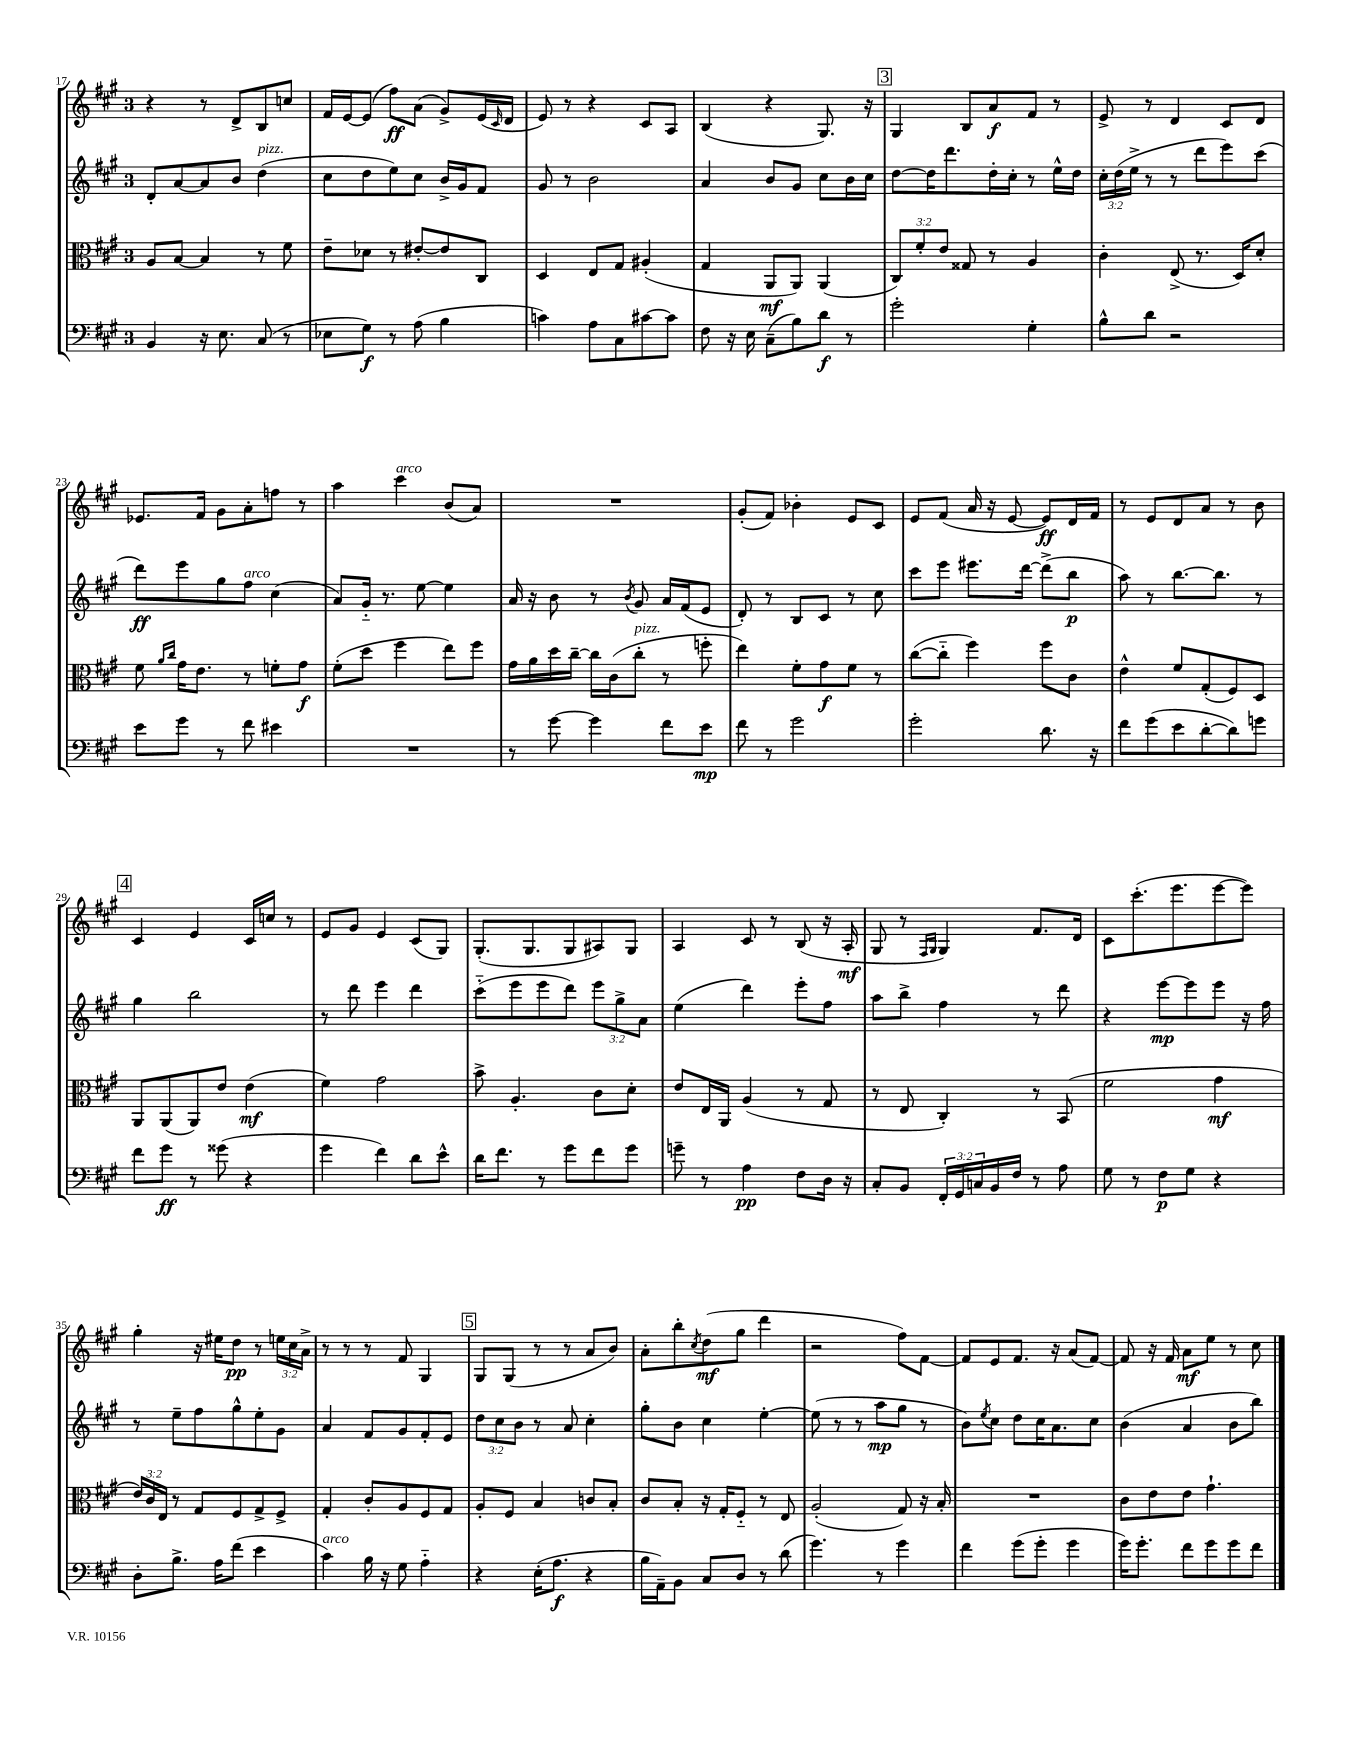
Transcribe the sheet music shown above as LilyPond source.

<<
\new StaffGroup <<
\new Staff = "s0" {
    \clef treble \key a \major \once \override Staff.TimeSignature.style = #'single-digit \time 3/4 \override Staff.TupletNumber.text = #tuplet-number::calc-fraction-text
    r4 r8 d'8-> b8 c''8 |
    fis'16 e'16~ e'8( fis''8\ff) a'8( gis'8->) e'16( \grace { cis'16 } d'16 |
    e'8) r8 r4 cis'8 a8 |
    b4( r4 gis8.) r16 |
    \mark \markup { \box "3" } gis4 b8 a'8\f fis'8 r8 |
    e'8-> r8 d'4 cis'8 d'8 |
    ees'8. fis'16 gis'8 a'8-. f''8 r8 |
    a''4 cis'''4^\markup { \italic "arco" } b'8( a'8) |
    R2. |
    gis'8-.( fis'8) bes'4-. e'8 cis'8 |
    e'8 fis'8( a'16 r16 e'8~ e'8\ff) d'16 fis'16 |
    r8 e'8 d'8 a'8 r8 b'8 |
    \mark \markup { \box "4" } cis'4 e'4 cis'16 c''16 r8 |
    e'8 gis'8 e'4 cis'8( gis8) |
    gis8.-.( gis8. gis8 ais8) gis8 |
    a4 cis'8 r8 b8( r16 a16-.\mf |
    gis8 r8 \grace { fis16 gis16 } gis4) fis'8. d'16 |
    cis'8 cis'''8.-.( e'''8. e'''8~ e'''8) |
    gis''4-. r16 eis''16 d''8\pp r8 \tuplet 3/2 { e''16 cis''16 a'16-> } |
    r8 r8 r8 fis'8 gis4 |
    \mark \markup { \box "5" } gis8 gis8( r8 r8 a'8 b'8) |
    a'8-. b''8-. \acciaccatura { cis''8 } d''8\mf( gis''8 d'''4 |
    r2 fis''8) fis'8~ |
    fis'8 e'8 fis'8. r16 a'8( fis'8~) |
    fis'8 r16 fis'16 a'8\mf e''8 r8 cis''8 \bar "|." |
}
\new Staff = "s1" {
    \clef treble \key a \major \once \override Staff.TimeSignature.style = #'single-digit \time 3/4 \override Staff.TupletNumber.text = #tuplet-number::calc-fraction-text
    d'8-. a'8~ a'8 b'8 d''4^\markup { \italic "pizz." }( |
    cis''8 d''8 e''8) cis''8 b'16-> gis'16 fis'8 |
    gis'8 r8 b'2 |
    a'4 b'8 gis'8 cis''8 b'16 cis''16 |
    \mark \markup { \box "3" } d''8~ d''16 d'''8. d''16-. cis''16-. r8 e''16-^ d''16 |
    \tuplet 3/2 { cis''16-. d''16( e''16-> } r8 r8 d'''8 e'''8) cis'''8( |
    d'''8\ff) e'''8 gis''8 fis''8^\markup { \italic "arco" } cis''4( |
    a'8) gis'16-_ r8. e''8~ e''4 |
    a'16 r16 b'8 r8 \acciaccatura { b'8 } gis'8 a'16 fis'16( e'8 |
    d'8-.) r8 b8 cis'8 r8 cis''8 |
    cis'''8 e'''8 eis'''8. d'''16~ d'''8->( b''8\p |
    a''8) r8 b''8.~ b''8. r8 |
    \mark \markup { \box "4" } gis''4 b''2 |
    r8 d'''8 e'''4 d'''4 |
    cis'''8-_( e'''8 e'''8 d'''8) \tuplet 3/2 { e'''8 gis''8-> a'8 } |
    e''4( d'''4) e'''8-. fis''8 |
    a''8 b''8-> fis''4 r8 d'''8 |
    r4 e'''8~\mp e'''8 e'''8 r16 fis''16 |
    r8 e''8-- fis''8 gis''8-^ e''8-. gis'8 |
    a'4 fis'8 gis'8 fis'8-. e'8 |
    \mark \markup { \box "5" } \tuplet 3/2 { d''8 cis''8 b'8 } r8 a'8 cis''4-. |
    gis''8-. b'8 cis''4 e''4~-. |
    e''8( r8 r8 a''8\mp gis''8 r8 |
    b'8) \acciaccatura { e''8 } cis''8 d''8 cis''16 a'8. cis''8 |
    b'4( a'4 b'8 b''8) \bar "|." |
}
\new Staff = "s2" {
    \clef alto \key a \major \once \override Staff.TimeSignature.style = #'single-digit \time 3/4 \override Staff.TupletNumber.text = #tuplet-number::calc-fraction-text
    a8 b8~ b4 r8 fis'8 |
    e'8-- des'8 r8 eis'8~-. eis'8 cis8 |
    d4 e8 gis8 ais4-.( |
    gis4 a,8\mf a,8) a,4( |
    \mark \markup { \box "3" } \tuplet 3/2 { cis8) fis'8-. e'8 } gisis8 r8 a4 |
    cis'4-. e8->( r8. d16) d'8-. |
    fis'8 \grace { a'16 cis''16 } gis'16 e'8. r8 f'8-. gis'8\f |
    fis'8-.( d''8 fis''4 e''8) fis''8 |
    gis'16 a'16 d''16 cis''16~-- cis''16 cis'16( cis''8-.^\markup { \italic "pizz." } r8 f''8-. |
    e''4) fis'8-. gis'8\f fis'8 r8 |
    cis''8~( cis''8-_ fis''4) fis''8 cis'8 |
    e'4-^ fis'8 gis8-.( fis8) d8 |
    \mark \markup { \box "4" } a,8 a,8( a,8) e'8 e'4\mf( |
    fis'4) gis'2 |
    b'8-> a4.-. cis'8 d'8-. |
    e'8 e16 a,16 a4( r8 gis8 |
    r8 e8 cis4-.) r8 b,8( |
    fis'2 gis'4\mf |
    \tuplet 3/2 { e'16) cis'16 e16 } r8 gis8 fis8 gis8-> fis8-> |
    gis4-. cis'8-. a8 fis8 gis8 |
    \mark \markup { \box "5" } a8-. fis8 b4 c'8 b8-. |
    cis'8 b8-. r16 gis16-. fis8-_ r8 e8 |
    a2-.( gis8) r16 b16-. |
    R2. |
    cis'8 e'8 e'8 gis'4.-! \bar "|." |
}
\new Staff = "s3" {
    \clef bass \key a \major \once \override Staff.TimeSignature.style = #'single-digit \time 3/4 \override Staff.TupletNumber.text = #tuplet-number::calc-fraction-text
    b,4 r16 e8. cis8( r8 |
    ees8 gis8\f) r8 a8( b4 |
    c'4) a8 cis8 cis'8~ cis'8 |
    fis8 r16 e16 cis8--( b8) d'8\f r8 |
    \mark \markup { \box "3" } gis'2-. gis4-. |
    b8-^ d'8 r2 |
    e'8 gis'8 r8 fis'8 eis'4 |
    R2. |
    r8 gis'8~ gis'4 fis'8 e'8\mp |
    fis'8 r8 gis'2 |
    gis'2-. d'8. r16 |
    fis'8 gis'8( e'8 d'8~-. d'8) g'8 |
    \mark \markup { \box "4" } fis'8 gis'8\ff r8 gisis'8( r4 |
    gis'4 fis'4) d'8 e'8-^ |
    d'16 fis'8. r8 gis'8 fis'8 gis'8 |
    g'8-- r8 a4\pp fis8 d16 r16 |
    cis8-. b,8 \tuplet 3/2 { fis,16-. gis,16 c16 } b,16 fis16 r8 a8 |
    gis8 r8 fis8\p gis8 r4 |
    d8-. b8.-> a16 fis'8( e'4 |
    cis'4^\markup { \italic "arco" }) b16 r16 gis8 a4-_ |
    \mark \markup { \box "5" } r4 e16-.( a8.\f r4 |
    b16 a,16--) b,8 cis8 d8 r8 d'8( |
    gis'4.) r8 gis'4 |
    fis'4 gis'8( gis'8-. gis'4 |
    gis'16) gis'8.-. fis'8 gis'8 gis'8 fis'8 \bar "|." |
}
>>
>>
\layout { \context { \Score currentBarNumber = #17 } }
